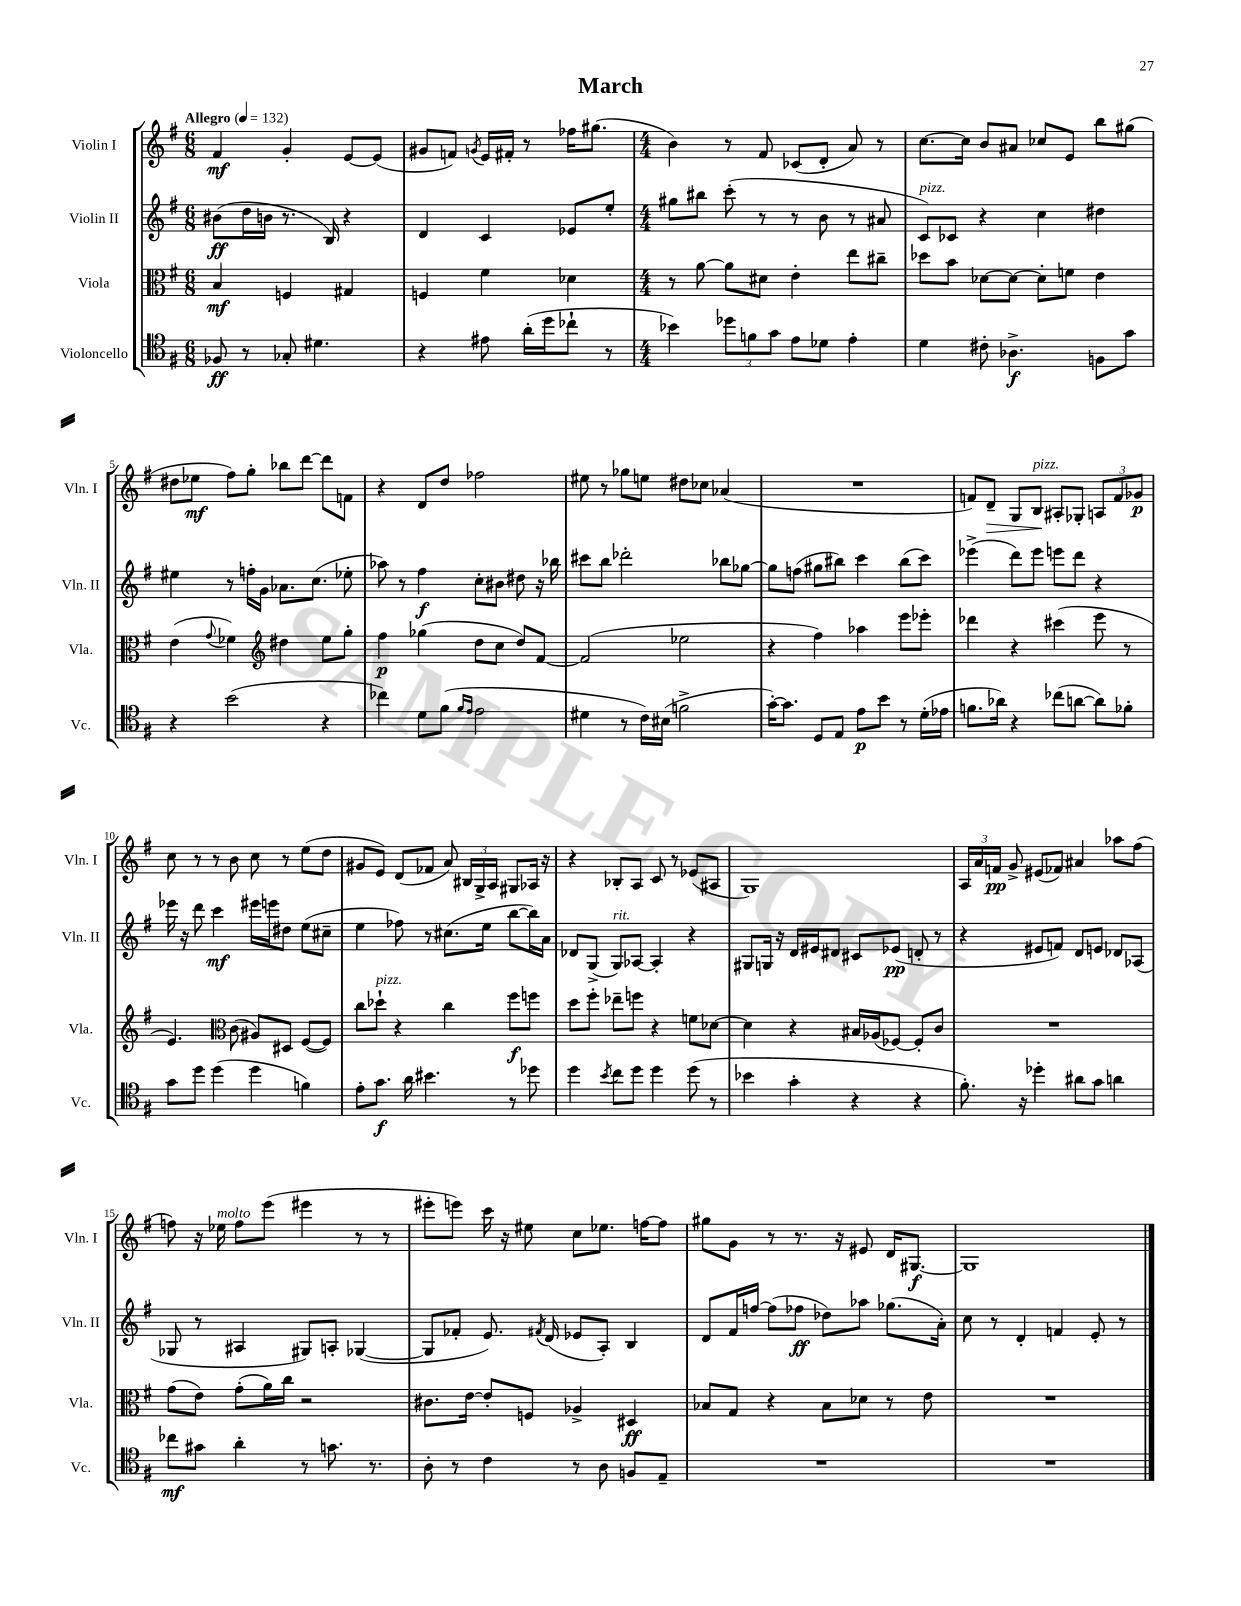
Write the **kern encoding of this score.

**kern	**kern	**kern	**kern
*staff4	*staff3	*staff2	*staff1
*clefC4	*clefC3	*clefG2	*clefG2
*k[f#]	*k[f#]	*k[f#]	*k[f#]
*M6/8	*M6/8	*M6/8	*M6/8
*MM132	*MM132	*MM132	*MM132
8F-	4B	(8b#	4f#
8r	.	16dd	.
.	.	16b	.
8G-'	4F	8.r	4g'
4.d#	.	.	.
.	.	16B)	.
.	4G#	4r	[8e
.	.	.	(8e]
=	=	=	=
4r	4F	4d	8g#
.	.	.	8f)
.	.	.	8qg
8e#	4f#	4c	16e
.	.	.	16f#'
(16a'	.	.	8r
16dd	.	.	.
8cc-`	4d-	8e-	16ff-
.	.	.	(8.gg#
8r	.	8ee'	.
=	=	=	=
*M4/4	*M4/4	*M4/4	*M4/4
4b-)	8r	8gg#	4b)
.	[8a	8bb#	.
12dd-	8a]	(8ccc'	8r
12f	.	.	.
.	8d#	8r	8f#
12g	.	.	.
8e	4e'	8r	(8c-
8d-	.	8b	8d'
4e'	8ee	8r	8a)
.	8cc#~	8a#	8r
=	=	=	=
4d	8dd-	8c)	[8.cc
.	8b	8c-	.
.	.	.	16cc]
8c#'	[8d-	4r	8b
4.A-^	8d-_	.	8a#
.	8d-']	4cc	8cc-
.	8f	.	8e
8F	4e	4dd#	8bb
8g	.	.	(8gg#
=	=	=	=
4r	(4e	4ee#	8dd#
.	.	.	8ee-
.	8qqg	.	.
(2b	4f-)	8r	8ff#)
.	.	16ff'	8gg'
.	.	16g	.
*	*clefG2	*	*
.	4dd#	8.a-	8bb-
.	.	.	[8ddd
.	.	(8.cc	.
4r	8ee	.	8ddd]
.	8gg'	8ee-'	8f
=	=	=	=
4cc-)	4ff#	8aa-)	4r
.	.	8r	.
8d	(4gg-	4ff#	8d
(8f#	.	.	8dd
16qqf#	.	.	.
16qqe	.	.	.
2e	8dd	8cc'	2ff-
.	8cc	8b#	.
.	8dd)	8dd#	.
.	[8f#	16r	.
.	.	16bb-	.
=	=	=	=
4d#	(2f#]	8ccc#	8ee#
.	.	8bb	8r
8r	.	2ddd-'	8gg-
16c)	.	.	8ee
(16B#	.	.	.
2f^	2ee-	.	8dd#
.	.	.	8cc-
.	.	8bb-	(4a-
.	.	[8gg-	.
=	=	=	=
[16g')	4r	8gg-]	1r
8.g]	.	.	.
.	.	(8ff	.
8D	4ff#)	8gg#	.
8E	.	8bb#)	.
8e	4aa-	4ccc	.
8b	.	.	.
8r	8eee	(8bb#	.
(16d'	8eee-'	8ccc)	.
16e-	.	.	.
=	=	=	=
8.f	4ddd-	(4eee-^	8f)
.	.	.	8d~
16a-)	.	.	.
4r	4r	8ddd)	8G
.	.	8eee-	8B
(8cc-	(4ccc#	8eee	8A#'
[8a	.	8ddd	8G-'
8a])	8eee	4r	12A
.	.	.	12f
8f-'	8r	.	.
.	.	.	12g-
=	=	=	=
8g	4.e)	16eee-	8cc
.	.	16r	.
8dd	.	8ddd	8r
(4dd	.	4ccc	8r
*	*clefC3	*	*
.	(8c	.	8b
4dd	8A#)	16eee#	8cc
.	.	16eee	.
.	8D#	8dd#	8r
4f)	([8F#	(8ee	(8ee
.	8F#])	8cc#~	8dd
=	=	=	=
8e'	8cc	4ee	8g#
8.g	8dd-`	.	8e)
.	4r	8ff-)	(8d
16a	.	.	.
4.b#	.	8r	8f-
.	4cc	(8.cc#	8a)
.	.	.	24B#
.	.	.	24G^
.	.	16ee	.
.	.	.	24A
8r	8ff#	[8bb	8G#
8dd-	8ff	16bb])	16A-
.	.	16a	16r
=	=	=	=
4dd	8dd	8d-	4r
.	8ff#'	(8G^	.
8qb	.	.	.
8cc	8ee-~	8G)	8B-'
8dd	8ff	[8A-	8A
4dd	4r	4A-']	8c
.	.	.	8r
(8dd	8f	4r	(8e-
8r	[8d-	.	8A#
=	=	=	=
4b-	4d-]	8G#	1G)
.	.	16G	.
.	.	16r	.
4g'	4r	16d	.
.	.	16e#	.
.	.	8d#	.
4r	16B#	8c#	.
.	(16A-	.	.
.	[8F-)	(8e-	.
4r	8F-']	8d'	.
.	8c	8r	.
=	=	=	=
8.f#')	1r	4r	24A
.	.	.	24a
.	.	.	24f
.	.	.	8g^
16r	.	.	.
4dd-'	.	8e#	(8e#
.	.	8f)	8f-)
8a#	.	8d	4a#
8g	.	8e	.
4a	.	8d-	8aa-
.	.	(8A-	(8ff#
=	=	=	=
8cc-	(8g	8G-	8ff)
8g#	8e)	8r	16r
.	.	.	16ee-
4a'	(8g'	4A#	8ff
.	16a)	.	(8eee
.	16cc	.	.
8r	2r	8G#)	4eee#
8.g	.	8A'	.
.	.	([4G-	8r
8.r	.	.	.
.	.	.	8r
=	=	=	=
8A'	8.c#	8G-]	8eee#'
8r	.	8f-'	8eee)
.	[16e	.	.
4c	8e']	8.e)	16ccc
.	.	.	16r
.	8F	.	8ee#
.	.	8qf#	.
.	.	(16d	.
8r	4A-^	8e-	8cc
8A	.	8A')	8.ee-
8F	4D#	4B	.
.	.	.	[16ff
8E~	.	.	8ff]
=	=	=	=
1r	8B-	8d	8gg#
.	8G	16f#	8g
.	.	[16ff	.
.	4r	(8ff]	8r
.	.	8ff-	8.r
.	8B-	8dd-)	.
.	.	.	16r
.	8d-	8aa-	8e#
.	8r	(8.gg-	16d
.	.	.	[8.G#
.	8e	.	.
.	.	16a')	.
=	=	=	=
1r	1r	8cc	1G#]
.	.	8r	.
.	.	4d'	.
.	.	4f	.
.	.	8e'	.
.	.	8r	.
==	==	==	==
*-	*-	*-	*-
